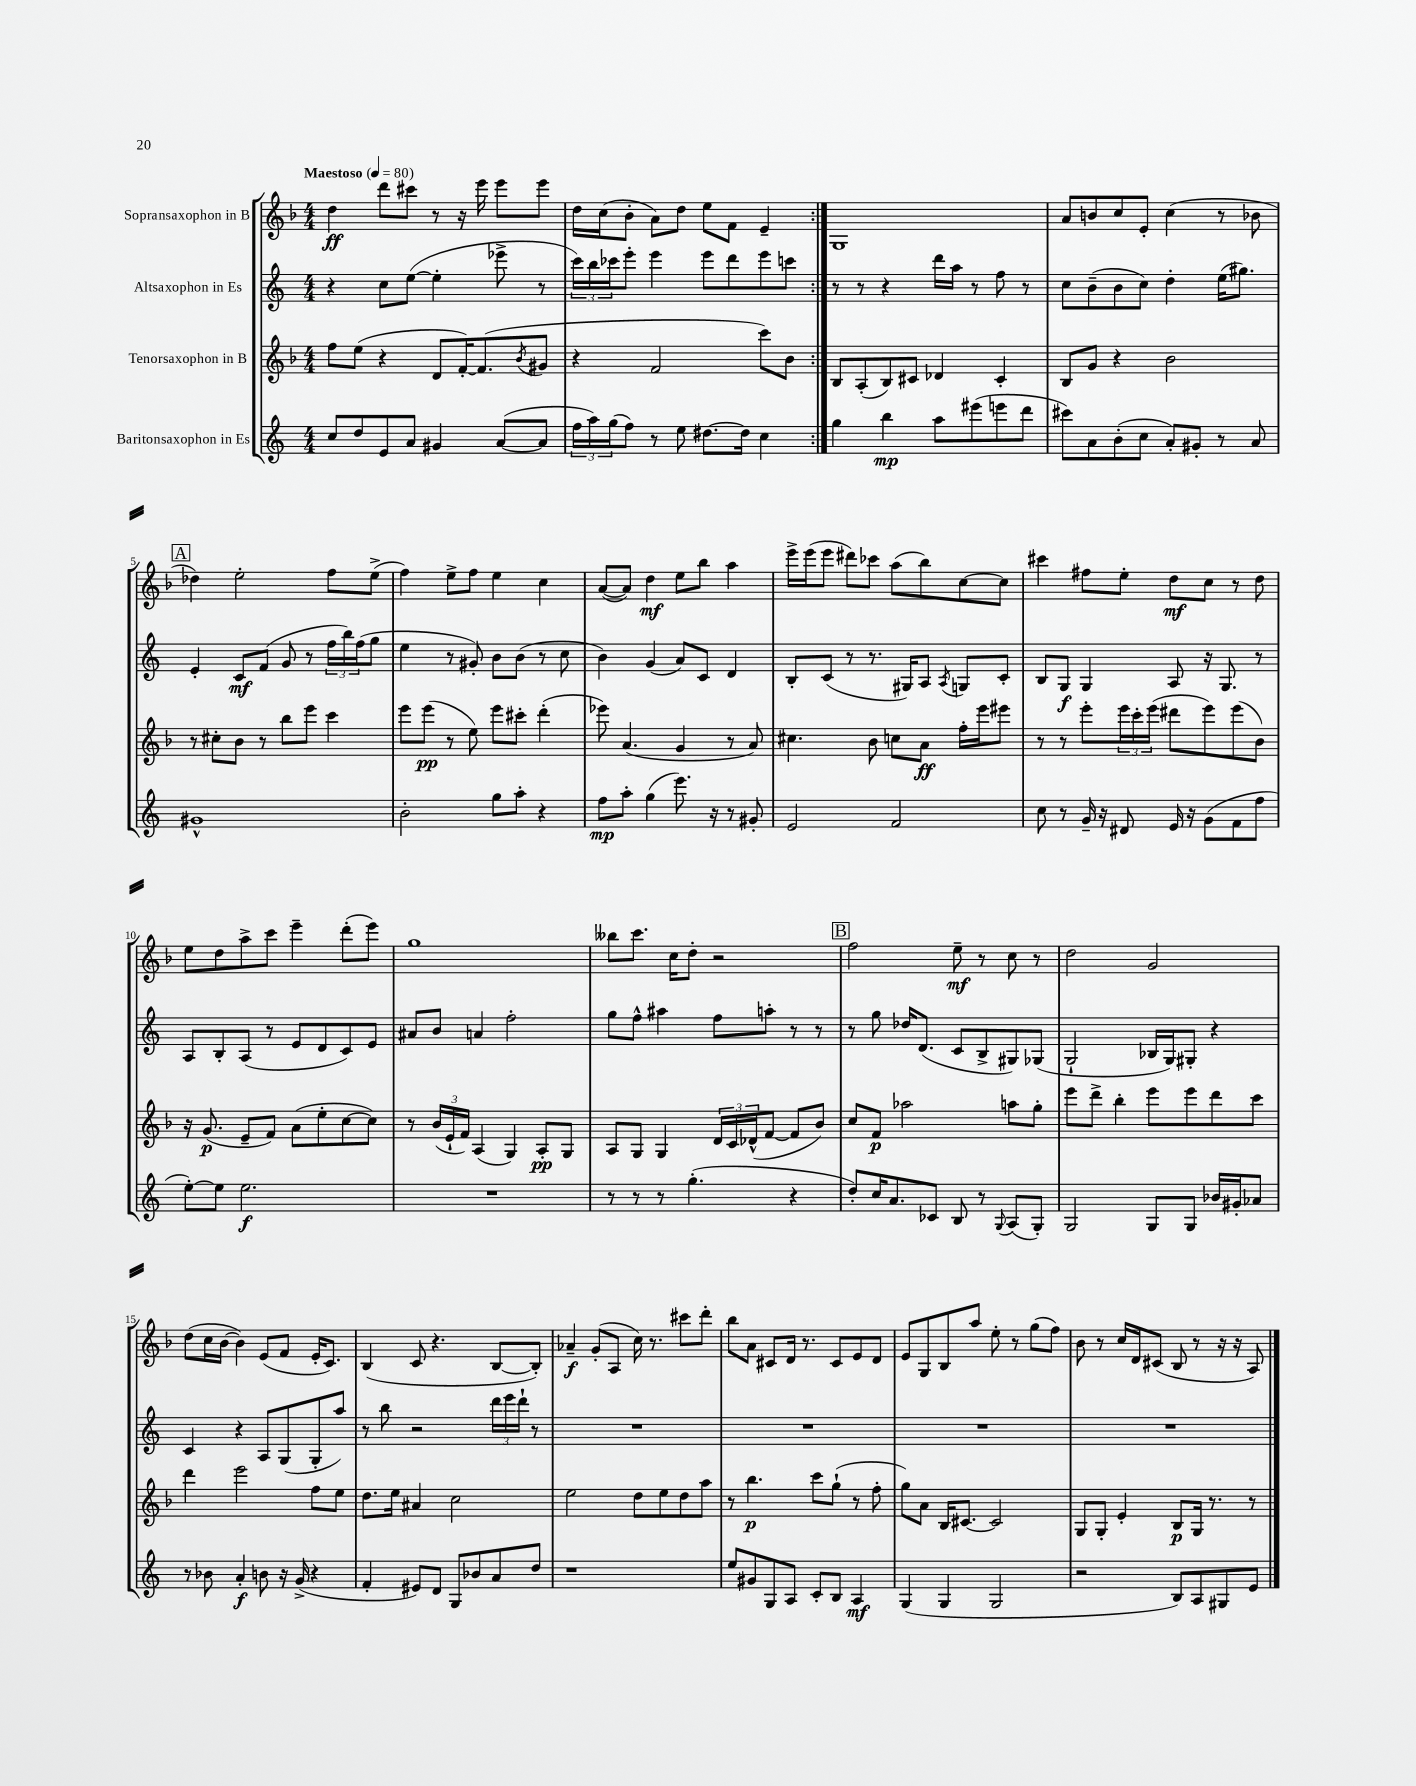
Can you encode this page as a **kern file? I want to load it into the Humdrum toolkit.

**kern	**kern	**kern	**kern
*staff4	*staff3	*staff2	*staff1
*clefG2	*clefG2	*clefG2	*clefG2
*k[]	*k[b-]	*k[]	*k[b-]
*M4/4	*M4/4	*M4/4	*M4/4
*MM80	*MM80	*MM80	*MM80
8cc	8ff	4r	4dd
8dd	(8ee	.	.
8e	4r	8cc	8ddd
8a	.	([8ee	8ccc#
4g#	8d	4ee']	8r
.	[16f')	.	16r
.	(8.f]	.	16eee
([8a	.	8eee-^	8eee
.	8qb-	.	.
8a]	8g#	8r	8eee
=	=	=	=
24ff	4r	24ccc)	16dd
24aa)	.	24bb	.
.	.	.	(16cc
(24gg	.	24ccc-	.
8ff)	.	8eee'	8b-'
8r	2f	4eee	8a)
8ee	.	.	8dd
[8.dd#	.	8eee	8ee
.	.	8ddd	8f
16dd#]	.	.	.
4cc	8ccc)	8eee	4e~
.	8b-	8ccc	.
=:|!	=:|!	=:|!	=:|!
4gg	8B-	8r	1G
.	(8A'	8r	.
4bb	8B-)	4r	.
.	8c#	.	.
8aa	4d-	16ddd	.
.	.	16aa	.
(8eee#	.	8r	.
8eee	4c#'	8ff	.
8ddd	.	8r	.
=	=	=	=
8ccc#)	8B-	8cc	8a
8a	8g	(8b~	8b
(8b'	4r	8b	8cc
8cc	.	8cc)	8e'
8a')	2b-	4dd'	(4cc
8g#'	.	.	.
8r	.	(16ee	8r
.	.	8.gg#)	.
8a	.	.	8b-
=	=	=	=
1g#^^	8r	4e'	4dd-)
.	8cc#'	.	.
.	8b-	8c	2ee'
.	8r	(8f	.
.	8bb-	8g	.
.	8eee	8r	.
.	4ccc	24ff	8ff
.	.	24bb)	.
.	.	(24ff	.
.	.	8gg	(8ee^
=	=	=	=
2b'	8eee	4ee	4ff)
.	(8eee	.	.
.	8r	8r	8ee^
.	8ee)	8g#')	8ff
8gg	8eee	8b	4ee
8aa'	8ccc#'	(8b	.
4r	(4ddd'	8r	4cc
.	.	8cc	.
=	=	=	=
8ff	8eee-)	4b)	([8a
8aa'	(4.a	.	8a])
(4gg	.	(4g	4dd
8.eee)	4g	8a)	8ee
.	.	8c	8bb-
16r	.	.	.
8r	8r	4d	4aa
8g#'	8a)	.	.
=	=	=	=
2e	4.cc#	8B'	16eee^
.	.	.	(16eee
.	.	(8c	8eee
.	.	8r	8ddd#)
.	8b-	8.r	8ccc-
2f	8cc	.	(8aa
.	.	16G#)	.
.	8a	8A	8bb-)
.	.	8qA	.
.	16ff'	8G	[8cc
.	16eee	.	.
.	8eee#	8c'	8cc]
=	=	=	=
8cc	8r	8B	4ccc#
8r	8r	8G	.
16g~	8eee'	4G	8ff#
16r	.	.	.
8d#	24eee	.	8ee'
.	24ccc'	.	.
.	(24eee	.	.
16e	8ddd#	8A	8dd
16r	.	.	.
(8g	8eee)	16r	8cc
.	.	8.G	.
8f	(8eee	.	8r
8ff	8b-)	8r	8dd
=	=	=	=
[8ee')	16r	8A	8ee
.	(8.g	.	.
8ee]	.	8B'	8dd
2.ee	8e~	(8A	8aa^
.	8f)	8r	8ccc
.	(8a	8e	4eee~
.	8ee'	8d	.
.	[8cc	8c)	(8ddd'
.	8cc])	8e	8eee)
=	=	=	=
1r	8r	8a#	1gg
.	(24b-	8b	.
.	24e`	.	.
.	24f)	.	.
.	(4A	4a	.
.	4G)	2ff'	.
.	8A'	.	.
.	8G	.	.
=	=	=	=
8r	8A	8gg	8bb--
8r	8G	8ff^^	8.ccc
8r	4G	4aa#	.
.	.	.	16cc
(4.gg'	.	.	8dd'
.	24d	8ff	2r
.	24c	.	.
.	(24d-^^	.	.
.	[8f	8aa'	.
4r	8f]	8r	.
.	8b-)	8r	.
=	=	=	=
8dd')	8cc	8r	2ff
16cc	8f	8gg	.
8.a	.	.	.
.	2aa-	16dd-	.
.	.	(8.d	.
8c-	.	.	.
8B	.	8c	8ee~
8r	.	8B^	8r
8qqG	.	.	.
(8A	8aa	8G#)	8cc
8G')	8gg'	(8G-	8r
=	=	=	=
2G	8eee	2G`	2dd
.	8ddd^	.	.
.	4bb-'	.	.
8G	8eee	16B-	2g
.	.	16G)	.
8G	8eee	8G#'	.
16b-	8ddd	4r	.
16g#'	.	.	.
8a-	8ccc	.	.
=	=	=	=
8r	4ddd	4c	(8dd
8b-	.	.	16cc
.	.	.	[16b-
4a'	2eee	4r	4b-])
8b	.	8A	(8e
16r	.	(8G	8f
(16g^	.	.	.
4r	8ff	8G'	16e'
.	.	.	8.c)
.	8ee	8aa)	.
=	=	=	=
4f'	8.dd	8r	(4B-
.	.	8bb	.
.	16ee	.	.
8e#)	4a#	2r	8c
8d	.	.	4.r
8G	2cc	.	.
8b-	.	.	.
8a	.	24ddd	[8B-
.	.	24eee	.
.	.	24ddd`	.
8dd	.	8r	8B-'])
=	=	=	=
1r	2ee	1r	4a-~
.	.	.	(8g'
.	.	.	8A
.	8dd	.	16cc)
.	.	.	8.r
.	8ee	.	.
.	8dd	.	8ccc#
.	8aa	.	8ddd'
=	=	=	=
8ee	8r	1r	8bb-
8g#	4.bb-	.	8a
8G	.	.	8c#
8A	.	.	16d
.	.	.	8.r
8c'	8ccc	.	.
8B	(8gg`	.	8c#
4A	8r	.	8e
.	8ff'	.	8d
=	=	=	=
(4G	8gg)	1r	8e
.	8a	.	8G
4G	16B-	.	8B-
.	[8.c#	.	.
.	.	.	8aa
2G	2c#]	.	8ee'
.	.	.	8r
.	.	.	(8gg
.	.	.	8ff)
=	=	=	=
2r	8G	1r	8b-
.	8G'	.	8r
.	4e'	.	16cc
.	.	.	16d
.	.	.	(8c#
8B)	8B-	.	8B-
8A	16G	.	8r
.	8.r	.	.
8G#	.	.	16r
.	.	.	16r
8e	8r	.	8A)
==	==	==	==
*-	*-	*-	*-
